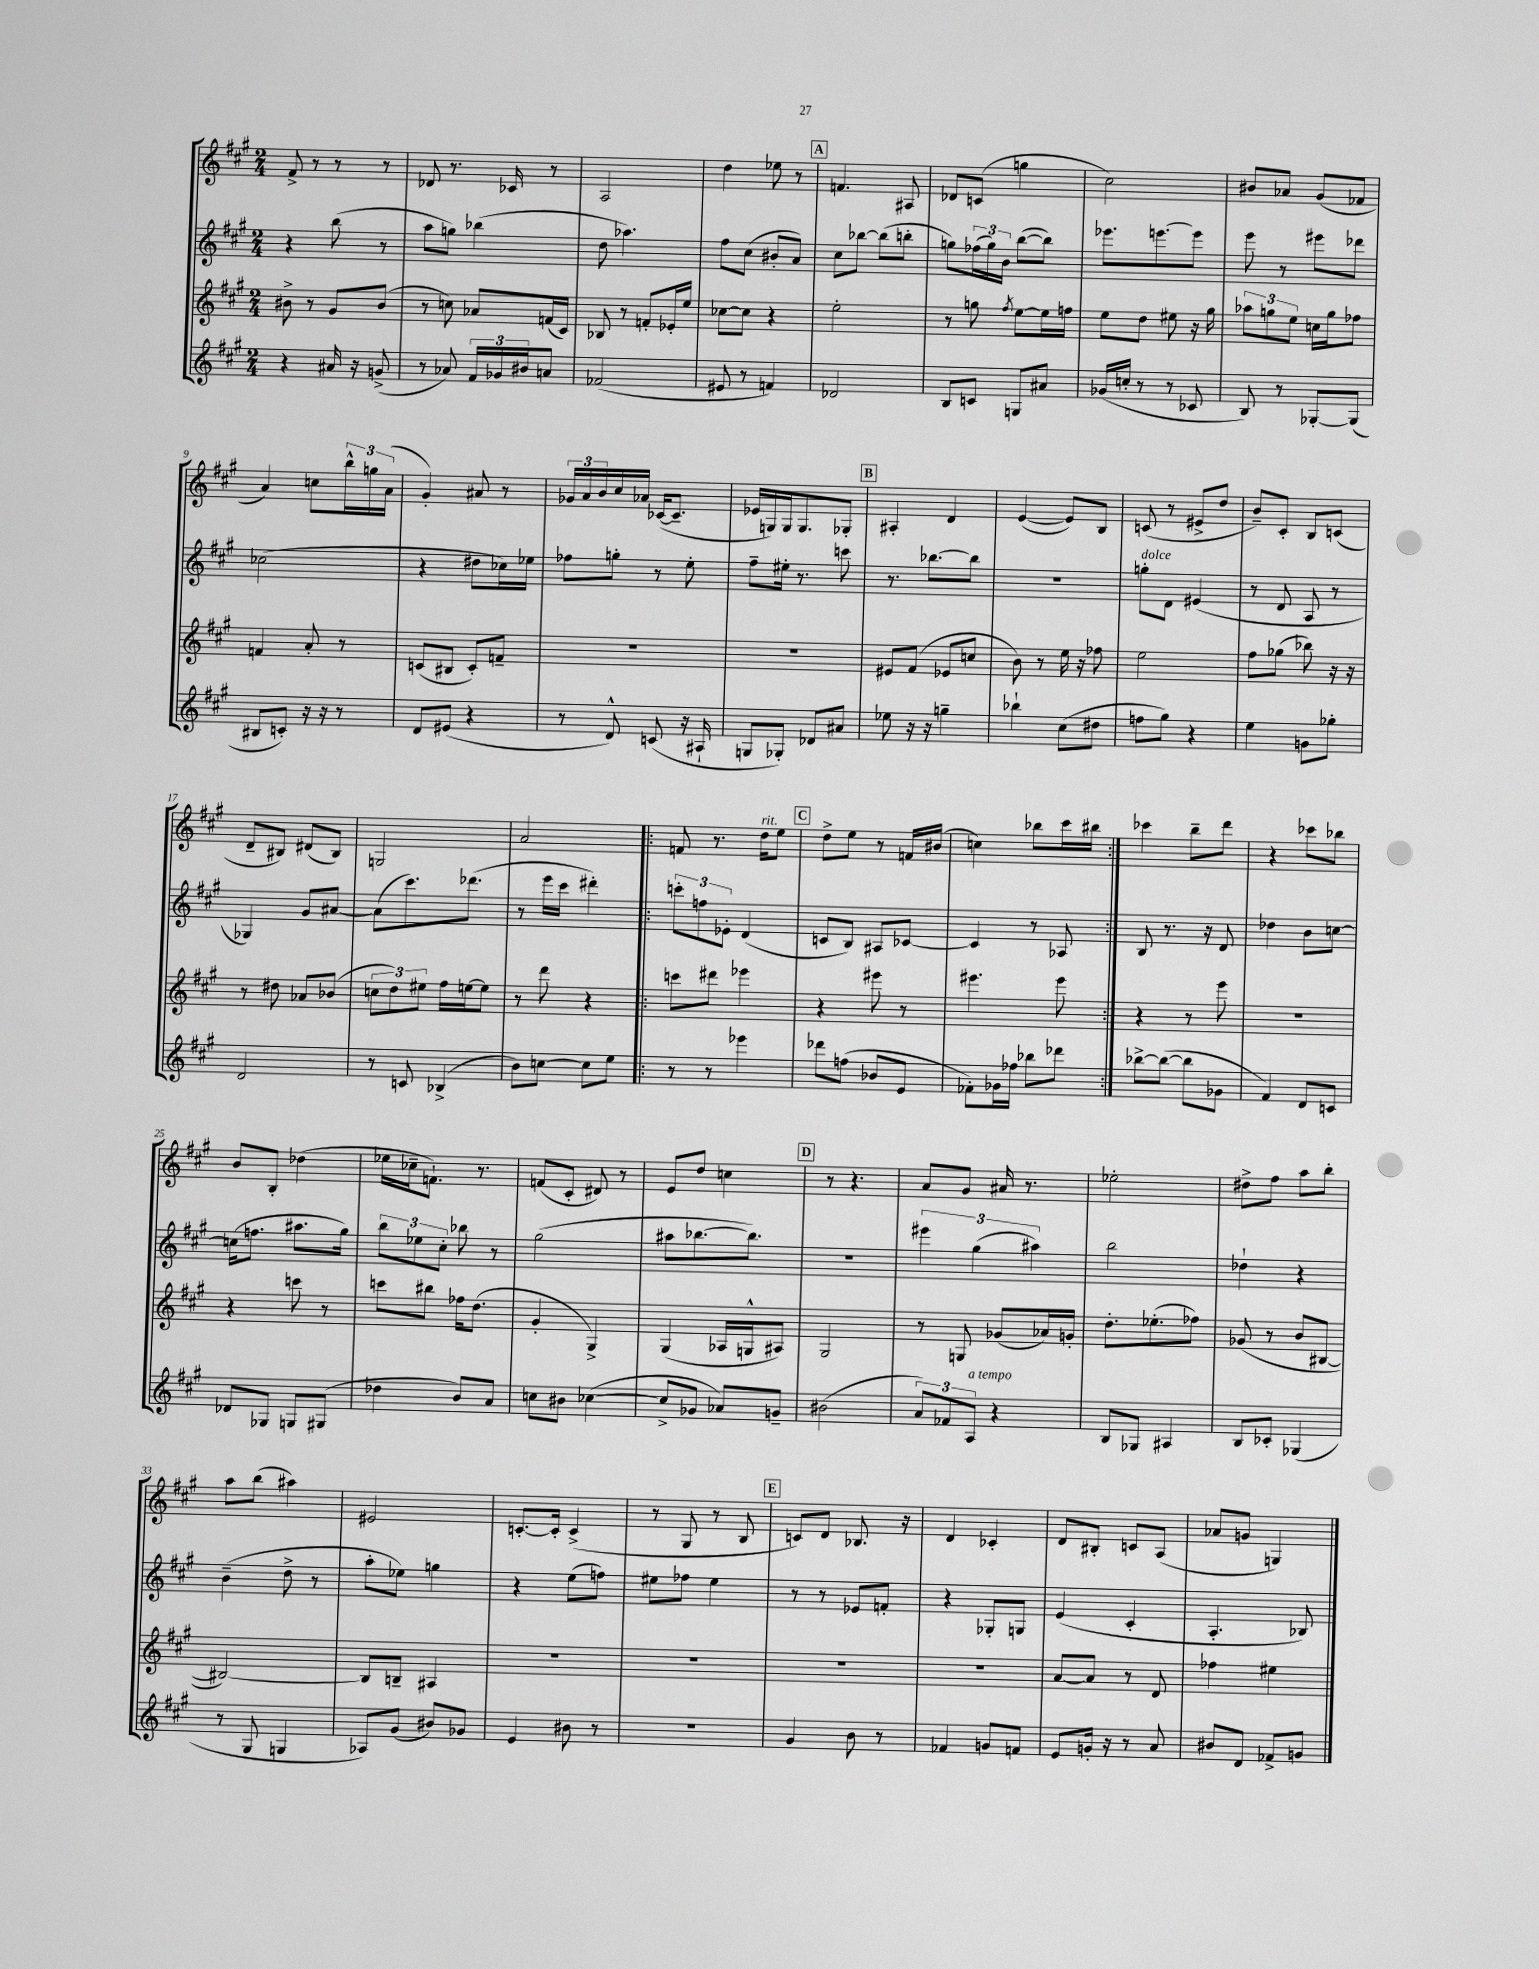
<<
\new StaffGroup <<
\new Staff = "s0" {
    \clef treble \key a \major \numericTimeSignature \time 2/4
    fis'8-> r8 r8 r8 |
    des'8 r8. ces'16 r8 |
    a2 |
    d''4 ees''8 r8 |
    \mark \markup { \box "A" } f'4. ais8 |
    des'8 c'8( g''4 |
    cis''2) |
    bis'8 aes'8 gis'8( fes'8 |
    a'4) c''8 \tuplet 3/2 { b''16-^ g''16 a'16( } |
    gis'4-.) ais'8 r8 |
    \tuplet 3/2 { ges'16 a'16 b'16 } cis''16 aes'16 ces'16~( ces'8.-- |
    ees'16 g16) g16 g8. ges8-. |
    \mark \markup { \box "B" } ais4-. d'4 |
    e'4~( e'8) b8 |
    c'8( r8 eis'8-> d''8 |
    b'8--) cis'8-. b8 c'8( |
    d'8-- bis8) dis'8( bis8) |
    g2 |
    a'2 |
    \repeat volta 2 { f'8 r8. d''16^\markup { \italic "rit." } e''8 |
    \mark \markup { \box "C" } d''8-> e''8 r8 f'16 bis'16( |
    c''4) bes''8 cis'''16 bis''16 | }
    ces'''4 b''8-- d'''8 |
    r4 ces'''8 bes''8 |
    b'8 b8-. des''4( |
    ees''16 ces''16-- f'8.-!) r8. |
    f'8( cis'8-. dis'8) r8 |
    e'8 d''8 c''4 |
    \mark \markup { \box "D" } r8 r4. |
    a'8 gis'8 ais'16 r8. |
    ees''2-. |
    dis''8-> fis''8 a''8 b''8-. |
    a''8 b''8( ais''4) |
    eis'2 |
    c'8.~-. c'16-. c'4->( |
    r8 gis8 r8 b8 |
    \mark \markup { \box "E" } c'8) d'8 bes8. r16 |
    d'4 ces'4-. |
    d'8 bis8-. c'8 a8( |
    aes'8 g'8 g4) \bar "|." |
}
\new Staff = "s1" {
    \clef treble \key a \major \numericTimeSignature \time 2/4
    r4 b''8( r8 |
    a''8 g''8) bes''4( |
    d''8 aes''4.) |
    fis''8 cis''8( bis'8-. a'8) |
    \mark \markup { \box "A" } cis''8 bes''8~ bes''8( b''8-. |
    g''8) \tuplet 3/2 { fes''16( g''16) b'16 } b''8~( b''8) |
    ees'''8. e'''8.~ e'''8 |
    e'''8 r8 eis'''8 des'''8 |
    ces''2( |
    r4 dis''8 ces''16) ees''16 |
    fes''8 g''8-. r8 e''8-. |
    fis''8-- eis''16-. r8. c'''8 |
    \mark \markup { \box "B" } r8. bes''8.~ bes''8 |
    r2 |
    g''8-.^\markup { \italic "dolce" } d'8 eis'4( |
    r8 d'8 a8 r8 |
    ges4) gis'8 ais'8~ |
    ais'8( cis'''8.) des'''8.( |
    r8 e'''16 cis'''16 dis'''4-.) |
    \repeat volta 2 { \tuplet 3/2 { c'''8-. f''8 ees'8-. } d'4( |
    \mark \markup { \box "C" } c'8 b8) ais8 ces'8~ |
    ces'4 r8 aes8 | }
    b8 r8. r16 d'8 |
    des''4 b'8 c''8~ |
    c''16( f''8. ais''8. gis''16) |
    \tuplet 3/2 { b''8 ees''8 cis''8-. } bes''8 r8 |
    gis''2( |
    ais''8 bes''8.~ bes''8.) |
    \mark \markup { \box "D" } r2 |
    \tuplet 3/2 { eis'''4 gis''4( ais''4) } |
    b''2 |
    des''4-! r4 |
    b'4--( d''8-> r8 |
    a''8-. ees''8) g''4 |
    r4 e''8( f''8) |
    eis''8 fes''8 eis''4 |
    \mark \markup { \box "E" } r8 r8 ees'8 f'8-. |
    r4 ges8-. g8 |
    e'4( cis'4-. |
    a4.-. bes8) \bar "|." |
}
\new Staff = "s2" {
    \clef treble \key a \major \numericTimeSignature \time 2/4
    bis'8-> r8 gis'8 bis'8( |
    r8 c''8) aes'8 f'16( cis'16) |
    bes8 r8 f'8-. ees'16-. e''16 |
    ces''8~ ces''8 r4 |
    \mark \markup { \box "A" } e''2-. |
    r8 g''8 \acciaccatura { fis''8 } e''8~ e''16 f''16 |
    e''8 d''8 eis''8 r16 gis''16 |
    \tuplet 3/2 { aes''8 g''8 e''8 } c''16 g''16 fes''8 |
    f'4 a'8-. r8 |
    c'8( bis8 c'8-.) f'8-- |
    r2 |
    r2 |
    \mark \markup { \box "B" } eis'8 fis'8( ees'8 c''8 |
    b'8) r8 e''16 r16 fes''8 |
    e''2 |
    fis''8 ges''8( bes''8) r16 r16 |
    r8 dis''8 aes'8 bes'8( |
    \tuplet 3/2 { c''8 d''8) eis''8 } fis''16 e''16~ e''8 |
    r8 d'''8 r4 |
    \repeat volta 2 { c'''8 dis'''8 ees'''4 |
    \mark \markup { \box "C" } r4 eis'''8 r8 |
    eis'''4. eis'''8 | }
    r4 r8 e'''8 |
    R2 |
    r4 c'''8 r8 |
    c'''8 bis''8 fes''16 d''8.( |
    gis'4-. gis4->) |
    gis4( aes16 g16-^ ais8) |
    \mark \markup { \box "D" } gis2 |
    r8 g8 ges'8( aes'16) g'16-. |
    d''8.-. ees''8.-.( fes''8) |
    ges'8( r8 b'8 bis8~ |
    bis2~) |
    bis8 b8-- ais4 |
    R2 |
    R2 |
    \mark \markup { \box "E" } R2 |
    R2 |
    a'8~ a'8 r8 d'8 |
    fes''4 eis''4 \bar "|." |
}
\new Staff = "s3" {
    \clef treble \key a \major \numericTimeSignature \time 2/4
    r4 ais'16 r16 g'8->( |
    r8 aes'8) \tuplet 3/2 { fis'16 ges'16 bis'16 } a'8 |
    fes'2( |
    eis'8 r8 f'4) |
    \mark \markup { \box "A" } des'2 |
    b8 c'8 g8 ais'8 |
    ges'16( c''16-. r8 r8 ces'8 |
    b8) r8 ges8~-. ges8( |
    bis8 c'8-.) r16 r16 r8 |
    d'8 eis'8( r4 |
    r8 d'8-^) c'8( r16 ais16-! |
    g8 ges8-.) des'8 ais'8 |
    \mark \markup { \box "B" } ees''8 r16 r16 g''4-- |
    bes''4-! cis''8( dis''8 |
    f''8 gis''8) r4 |
    e''4 g'8 ges''8-. |
    d'2 |
    r8 c'8 bes4->( |
    b'8) c''8~ c''8 e''8 |
    \repeat volta 2 { r8 r8 ees'''4 |
    \mark \markup { \box "C" } des'''8 f''8( bes'8 e'8 |
    fes'8-.) ges'16 fes''16 bes''8 des'''8 | }
    bes''8~-> bes''8~( bes''8 ges'8 |
    fis'4) d'8 c'8 |
    des'8 ges8 g8 gis8( |
    des''4 b'8) a'8 |
    c''8 bis'8 ces''4~( |
    ces''8-> ges'8 aes'8) g'8-- |
    \mark \markup { \box "D" } bis'2( |
    \tuplet 3/2 { a'8) fes'8 a8^\markup { \italic "a tempo" } } r4 |
    b8 ges8 ais4 |
    b8 ces'8-. ges4( |
    r8 gis8 g4 |
    aes8) gis'8( bis'8) ges'8 |
    e'4 bis'8 r8 |
    R2 |
    \mark \markup { \box "E" } gis'4 b'8 r8 |
    fes'4 g'8 f'8 |
    e'8 g'16-. r16 r8 a'8 |
    bis'8 d'8 fes'8-> g'8 \bar "|." |
}
>>
>>
